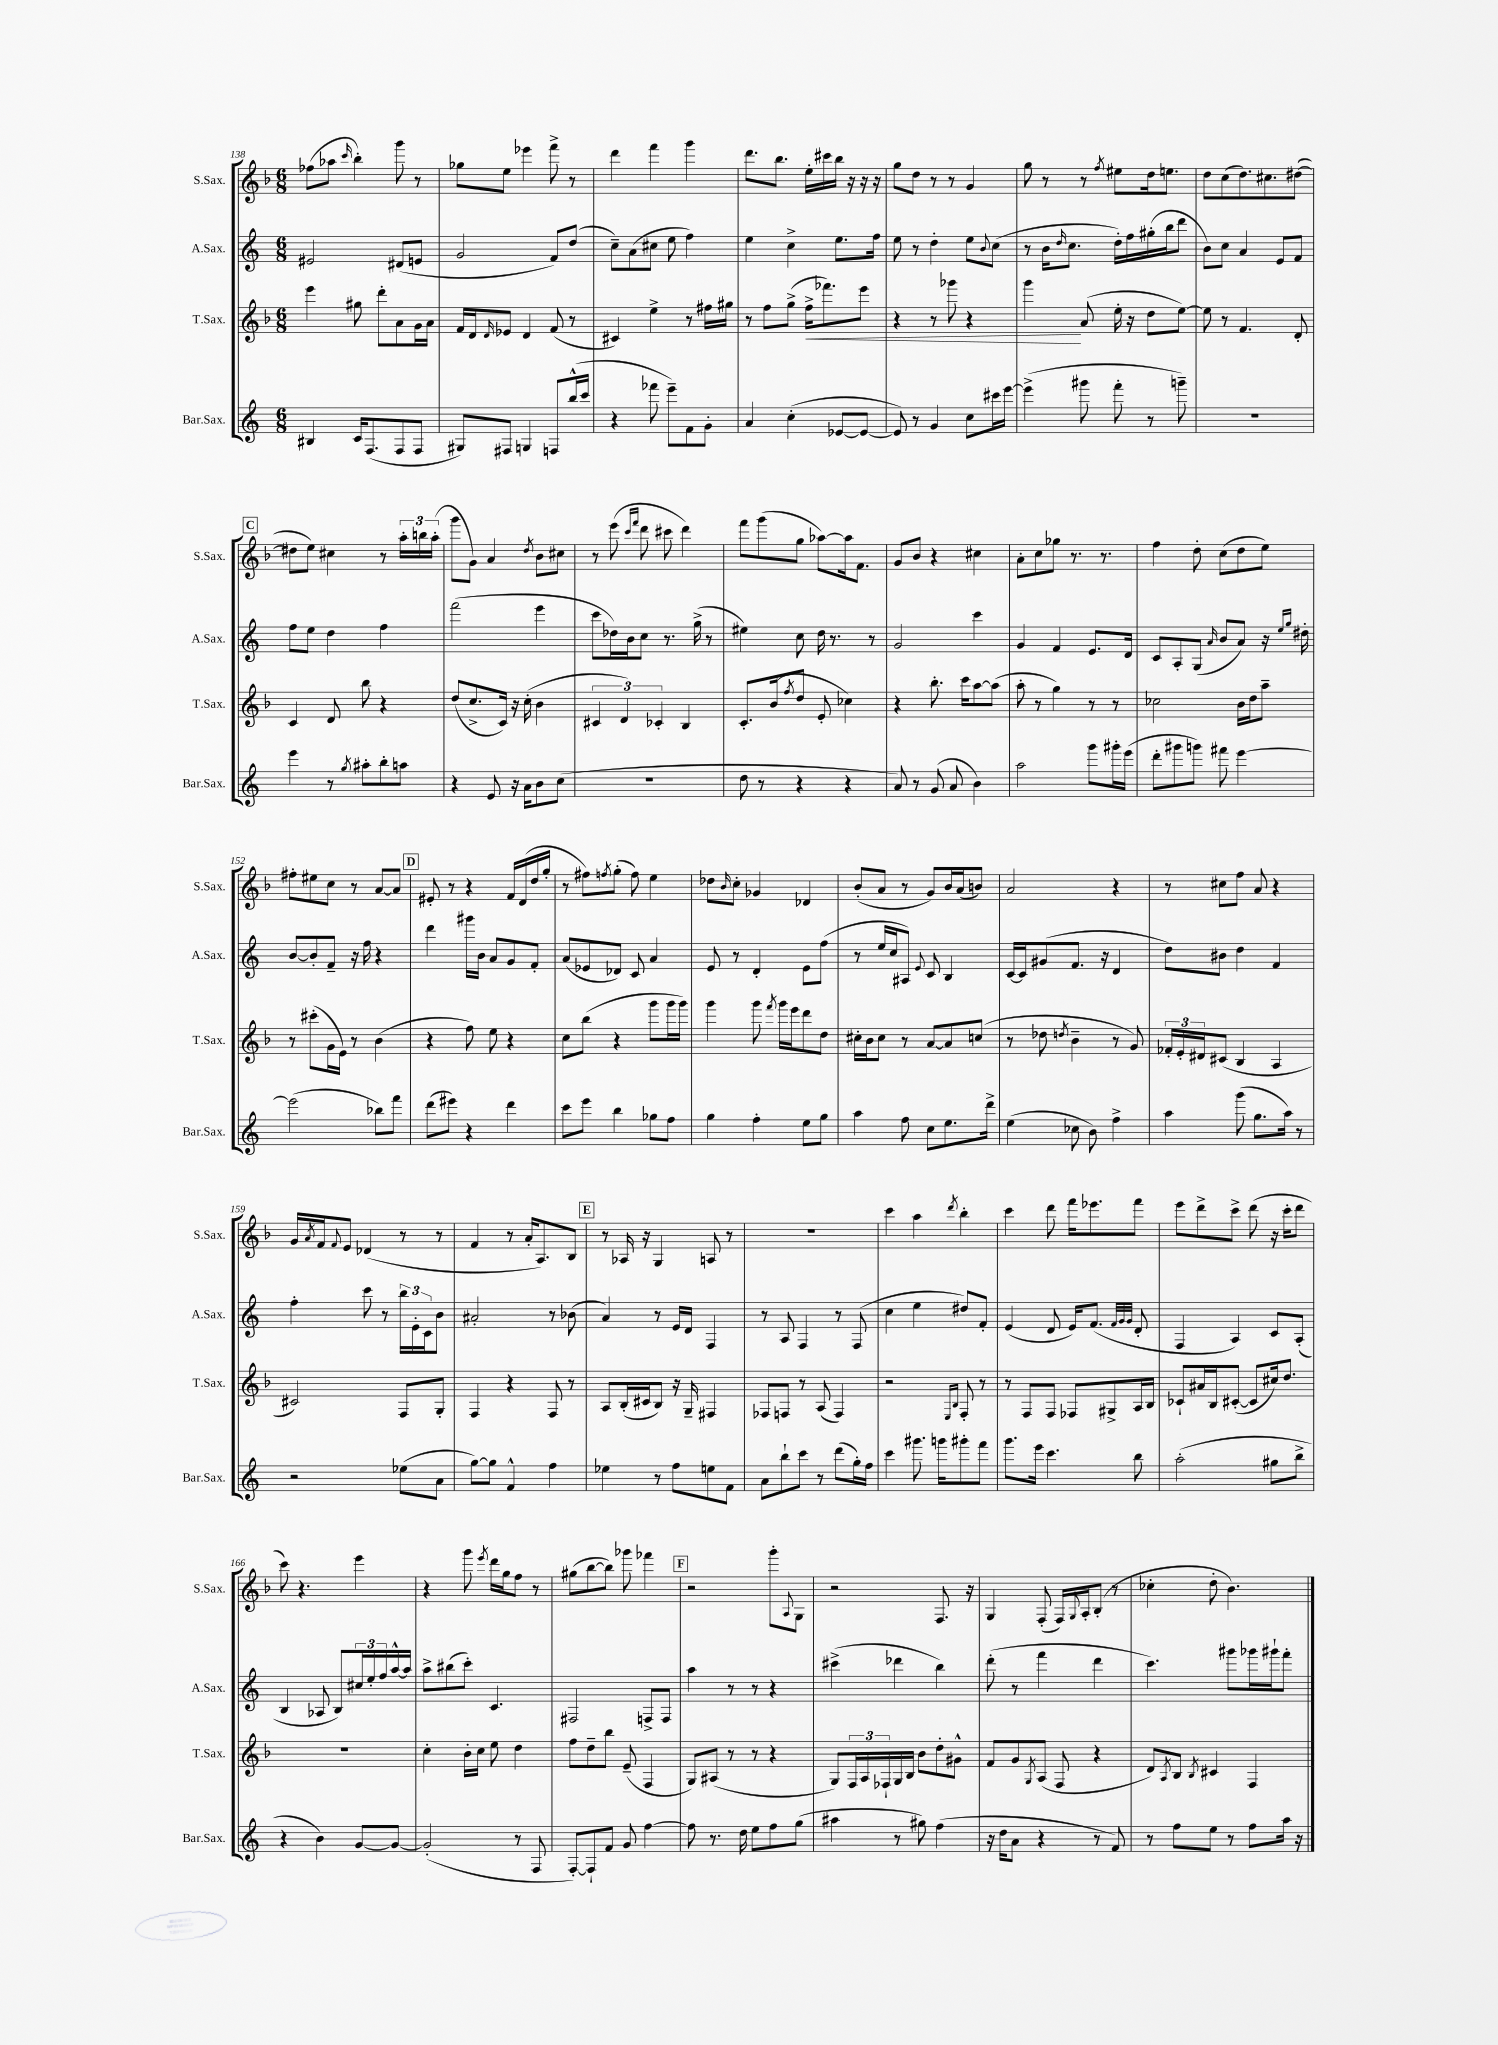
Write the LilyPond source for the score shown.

<<
\new StaffGroup <<
\new Staff = "s0" \with { instrumentName = "S.Sax." shortInstrumentName = "S.Sax." } {
    \clef treble \key f \major \numericTimeSignature \time 6/8
    fes''8( aes''8 \grace { c'''16 } bes''4-.) g'''8 r8 |
    ges''8 e''8 ees'''4 f'''8-> r8 |
    d'''4 f'''4 g'''4 |
    d'''8. bes''8. e''16-. cis'''16 bes''16 r16 r16 r16 |
    g''8 d''8 r8 r8 g'4 |
    g''8 r8 r8 \acciaccatura { f''8 } eis''8 d''16 e''8. |
    d''8 c''8( d''8.) cis''8. dis''8~( |
    \mark \markup { \box "C" } dis''8 e''8) cis''4 r8 \tuplet 3/2 { a''16-. b''16 a''16-.( } |
    g'''8 g'8) a'4 \acciaccatura { d''8 } bes'8 cis''8 |
    r8 e'''8( \grace { c'''16 f'''16 } d'''8 cis'''8 d'''4) |
    f'''8 g'''8( g''8 aes''8~) aes''16 f'8. |
    g'8 bes'8 r4 cis''4 |
    a'8-. c''8 ges''8 r8. r8. |
    f''4 d''8-. c''8( d''8 e''8) |
    fis''8-. eis''8 c''8 r8 a'8~ a'8 |
    \mark \markup { \box "D" } eis'8-. r8 r4 f'16 d'16( d''16 g''16-. |
    r8 fis''8) \acciaccatura { f''8 } g''8-.( f''8) e''4 |
    des''8 \grace { bes'16 } c''8-. ges'4 des'4 |
    bes'8-.( a'8 r8 g'8) bes'16 a'16( b'8) |
    a'2 r4 |
    r8 cis''8 f''8 a'8 r4 |
    g'16 \acciaccatura { a'8 } f'16 \appoggiatura { f'8 } e'8 des'4( r8 r8 |
    f'4 r8 a'16-. a8.) bes8 |
    \mark \markup { \box "E" } r8 aes16 r16 g4 a8 r8 |
    R2. |
    c'''4 a''4 \acciaccatura { d'''8 } bes''4-. |
    c'''4 d'''8 f'''16 ees'''8. f'''8 |
    e'''8 d'''8-> c'''8-> d'''8( r16 c'''16-. d'''8 |
    c'''8) r4. e'''4 |
    r4 g'''8 \acciaccatura { e'''8 } d'''16 g''16 f''8 r8 |
    gis''8( bes''8~ bes''8) ges'''8 fes'''4 |
    \mark \markup { \box "F" } r2 g'''8-. \appoggiatura { a8 } g8 |
    r2 f8. r16 |
    g4 f8-.( f16) \appoggiatura { g8 } a16-. bes8-.( r8 |
    ces''4-. d''8-. bes'4.) \bar "|." |
}
\new Staff = "s1" \with { instrumentName = "A.Sax." shortInstrumentName = "A.Sax." } {
    \clef treble \key c \major \numericTimeSignature \time 6/8
    eis'2 dis'8( e'8 |
    g'2 f'8) d''8( |
    c''8--) a'8( cis''8 e''8 f''4) |
    e''4 c''4-> e''8. f''16 |
    e''8 r8 d''4-. e''8 \appoggiatura { b'8 } c''8( |
    r8 b'16 \grace { d''16 } c''8. d''16-.) f''16 gis''16-.( b''16 d'''8 |
    b'8) c''8 a'4 e'8 f'8 |
    \mark \markup { \box "C" } f''8 e''8 d''4 f''4 |
    f'''2( e'''4 |
    c'''8 des''16) b'16 c''8 r8. g''16->( r8 |
    eis''4) c''8 d''16 r8. r8 |
    g'2 c'''4 |
    g'4 f'4 e'8. d'16 |
    c'8 a8-. g8( \grace { a'16 } b'8 a'8) r16 \grace { e''16 g''16 } dis''16-. |
    b'8~ b'8-. f'8-- r16 f''16 r4 |
    \mark \markup { \box "D" } d'''4 gis'''16 b'16 a'8 g'8 f'8-. |
    a'8( ees'8 des'8) c'8 a'4 |
    e'8 r8 d'4-. e'8 f''8( |
    r8 e''16 c''16 ais8) \appoggiatura { e'8 } c'8 b4 |
    c'16~ c'16 gis'8( f'8. r16 d'4 |
    d''8) bis'8 d''4 f'4 |
    f''4-. c'''8 r8 \tuplet 3/2 { b''16 e'16-. c'16 } b'8 |
    ais'2-. r8 bes'8( |
    \mark \markup { \box "E" } a'4) r8 e'16 d'16 f4 |
    r8 a8 f4 r8 f8( |
    c''4 e''4 dis''8) f'8-. |
    e'4( d'8 e'16) f'8.( \grace { f'32 g'32 g'32 } d'8-. |
    f4 a4) c'8 a8-.( |
    b4 aes8 b8) \tuplet 3/2 { cis''16 e''16-. f''16 } a''16~-^ a''16 |
    a''8-> bis''8( c'''8-.) c'4. |
    fis2 f8-> f8 |
    \mark \markup { \box "F" } a''4 r8 r8 r4 |
    cis'''4->( des'''4 b''4) |
    d'''8-.( r8 f'''4 d'''4 |
    c'''4.) gis'''8 ges'''16 gis'''16-! f'''8-. \bar "|." |
}
\new Staff = "s2" \with { instrumentName = "T.Sax." shortInstrumentName = "T.Sax." } {
    \clef treble \key f \major \numericTimeSignature \time 6/8
    e'''4 gis''8 d'''8-. a'8 g'16 a'16 |
    f'16 d'16 \grace { d'16 } ees'8 d'4 f'8( r8 |
    cis'4) e''4-> r8 fis''16 gis''16 |
    r8 f''8 g''8->( f''16->\< fes'''8.) e'''8 |
    r4 r8 ges'''8 r4 |
    g'''4\! a'8( e''16-. r16 d''8 e''8~) |
    e''8 r8 f'4. d'8-. |
    \mark \markup { \box "C" } c'4 d'8 bes''8 r4 |
    d''8( c''8.-> c'16) r16 c''16-.( bes'4 |
    \tuplet 3/2 { cis'4 d'4) ces'4-. } bes4 |
    c'8.-. bes'16( \acciaccatura { f''8 } d''8 e'8-. ces''4) |
    r4 bes''8.-. c'''16 a''8~ a''8( |
    a''8-. r8 g''4) r8 r8 |
    ces''2 bes'16 d''16 a''8-- |
    r8 cis'''8-.( g'16 e'16) r8 bes'4( |
    \mark \markup { \box "D" } r4 f''8) e''8 r4 |
    c''8 bes''8( r4 g'''8 g'''16 g'''16) |
    g'''4 g'''8 \acciaccatura { f'''8 } g'''16 e'''16 d'''8 d''8 |
    cis''16-. bes'16 cis''8 r8 a'8~ a'8 c''8( |
    r8 des''8 \acciaccatura { d''8 } bes'4-- r8 g'8) |
    \tuplet 3/2 { fes'16-. e'16-. dis'16 } cis'8( bes4 a4 |
    cis'2) f8 g8-. |
    f4 r4 f8 r8 |
    \mark \markup { \box "E" } a8 bes16-.( cis'16 bes8) r16 g16-- fis4 |
    fes8 f8 r8 a8( f4) |
    r2 \grace { e16 bes16 } f8-. r8 |
    r8 f8 f8 fes8 gis8-> a16 bes16 |
    ces'8-! ais'16 bes16 cis'8~-.( cis'8 cis''16) d''8. |
    R2. |
    c''4-. bes'16-. c''16 e''8 d''4 |
    f''8 d''8-- bes''8 e'8--( f4 |
    \mark \markup { \box "F" } g8) ais8( r8 r8 r4 |
    g8) \tuplet 3/2 { f16 a16 fes16-! } g16 bes16 bes'8 d''8-. gis'8-^ |
    f'8 g'8 \acciaccatura { g8 } a8( f8 r4 |
    d'8) \acciaccatura { a8 } bes8 \acciaccatura { bes8 } cis'4 f4 \bar "|." |
}
\new Staff = "s3" \with { instrumentName = "Bar.Sax." shortInstrumentName = "Bar.Sax." } {
    \clef treble \key c \major \numericTimeSignature \time 6/8
    bis4 c'16 f8.( f8 f8 |
    gis8) fis8 g4 f8 b''16-^( c'''16 |
    r4 fes'''8 e'''8--) f'8 g'8-. |
    a'4 c''4-.( ees'8~ ees'8~ |
    ees'8) r8 g'4 c''8 cis'''16 e'''16~ |
    e'''4->( gis'''8 f'''8-. r8 g'''8--) |
    R2. |
    \mark \markup { \box "C" } e'''4 r8 \acciaccatura { g''8 } ais''8-. b''8-. a''8 |
    r4 e'8 r16 a'16 b'8 c''8( |
    R2. |
    d''8 r8 r4 r4 |
    a'8) r8 g'8( a'8 b'4) |
    a''2 g'''8 gis'''16-. e'''16( |
    d'''8-. gis'''8 g'''8) fis'''8 e'''4~ |
    e'''2( bes''8) f'''8 |
    \mark \markup { \box "D" } d'''8( eis'''8) r4 d'''4 |
    c'''8 e'''8 b''4 ges''8 f''8 |
    g''4 f''4-. e''8 g''8 |
    a''4 f''8 c''8 e''8. d'''16-> |
    e''4( ces''8 b'8) f''4-> |
    a''4 g'''8( g''8. a''16) r8 |
    r2 ees''8( a'8 |
    g''8~) g''8 f'4-^ f''4 |
    \mark \markup { \box "E" } ees''4 r8 f''8 e''8 f'8 |
    a'8 b''8-! c'''8 r8 d'''8( g''16-.) f''16 |
    c'''4 gis'''8. g'''16 gis'''8-. f'''8 |
    g'''8. e'''16 c'''4. b''8 |
    a''2-.( gis''8 b''8-> |
    r4 b'4) g'8~ g'8~ |
    g'2-.( r8 f8 |
    f8~-.) f8-! f'8 g'8 f''4~ |
    \mark \markup { \box "F" } f''8 r8. d''16 e''8 f''8 g''8( |
    ais''4 r8 gis''8) f''4( |
    r16 d''16 a'8 r4 r8 f'8) |
    r8 f''8 e''8 r8 f''8 a''16 r16 \bar "|." |
}
>>
>>
\layout { \context { \Score currentBarNumber = #138 } }
